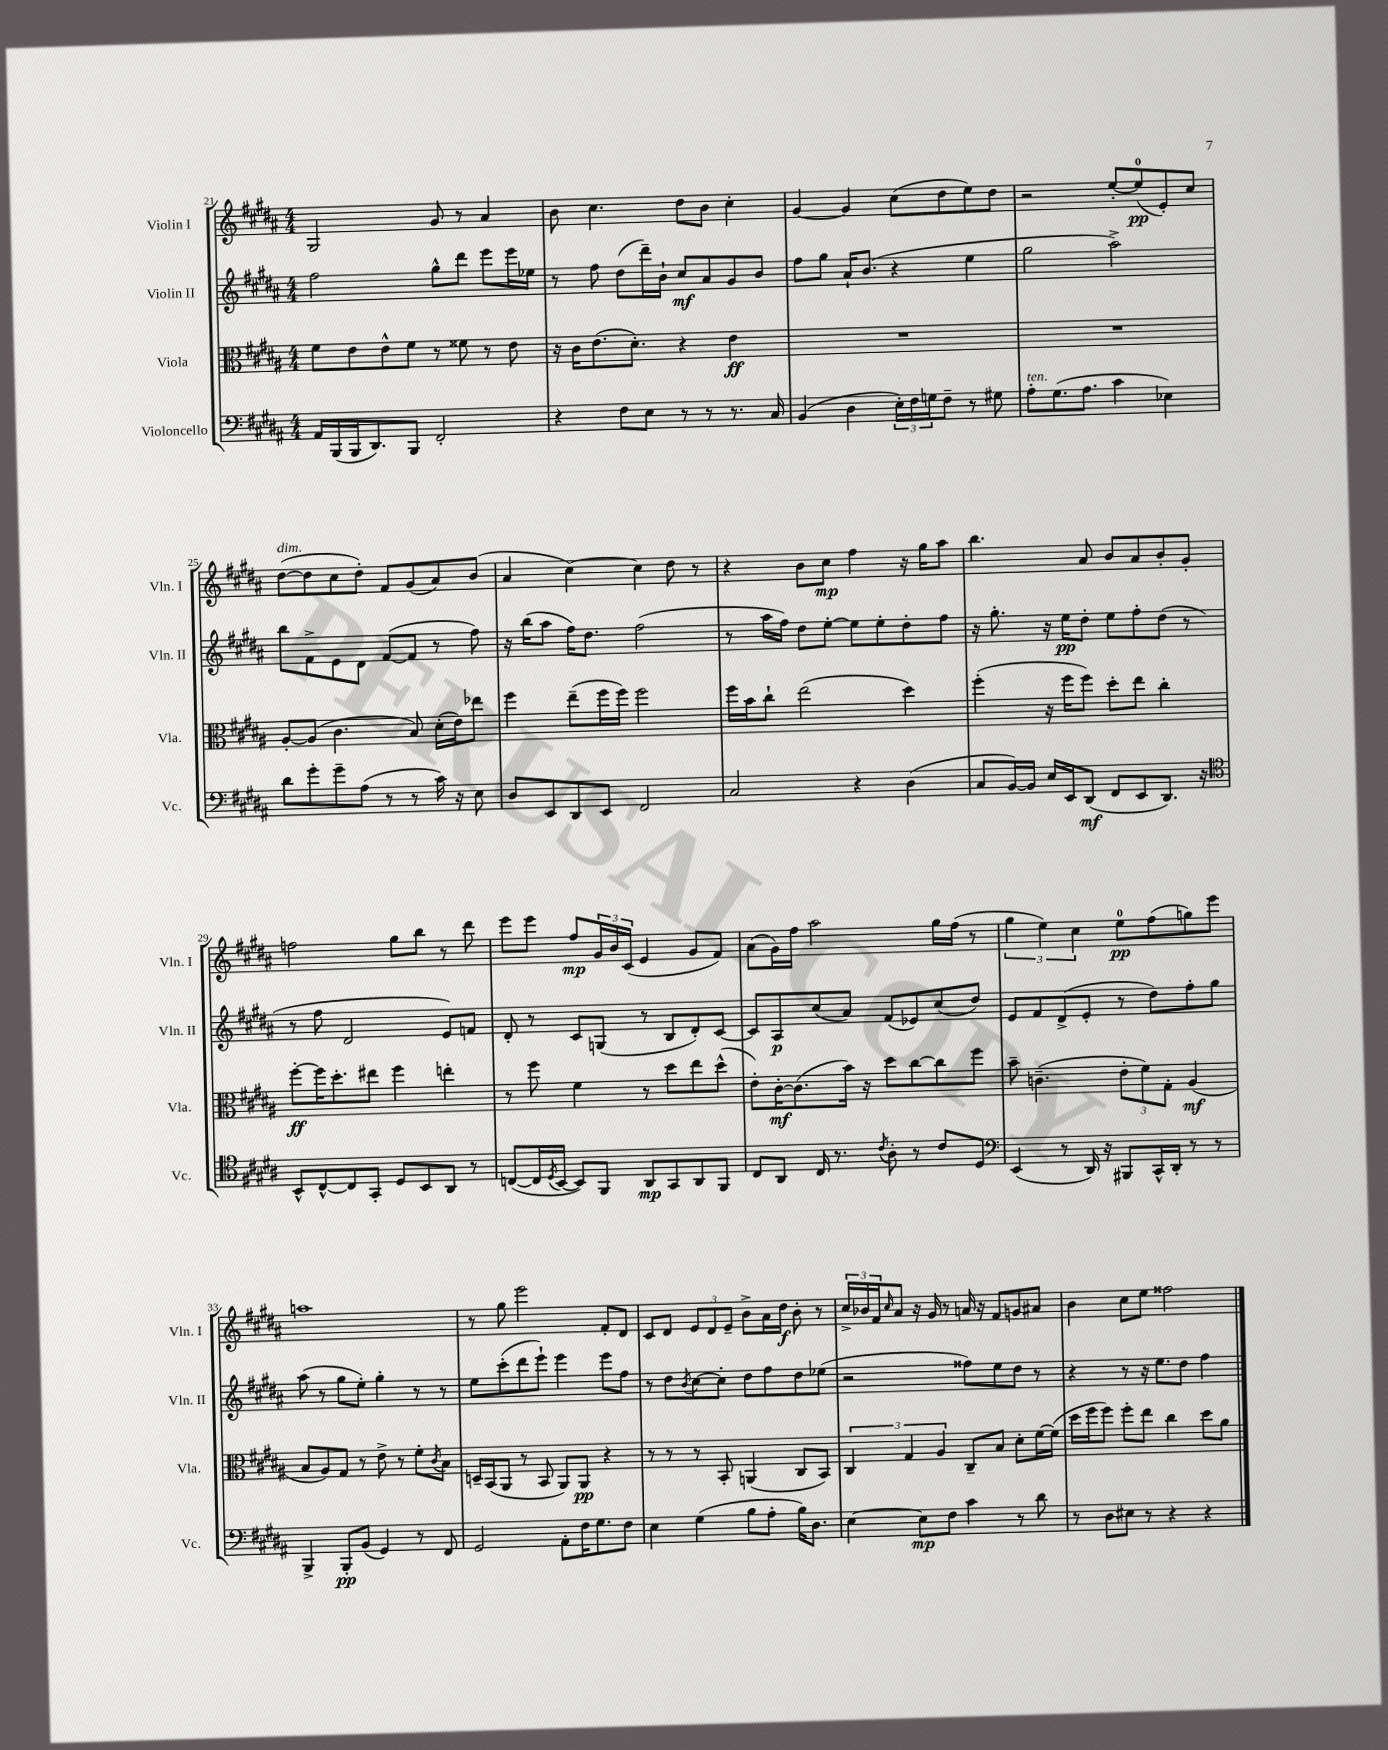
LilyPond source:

<<
\new StaffGroup <<
\new Staff = "s0" \with { instrumentName = "Violin I" shortInstrumentName = "Vln. I" } {
    \clef treble \key b \major \numericTimeSignature \time 4/4
    gis2 gis'8 r8 ais'4 |
    b'8 cis''4. dis''8 b'8 cis''4-. |
    gis'4~ gis'4 cis''8( dis''8 e''8) dis''8 |
    r2 e''8~-. e''8-0\pp( e'8-.) cis''8 |
    dis''8~^\markup { \italic "dim." }( dis''8 cis''8 dis''8-.) fis'8 gis'8( ais'8) b'8( |
    ais'4 cis''4~) cis''4 dis''8 r8 |
    r4 b'8 cis''8\mp fis''4 r16 gis''16 ais''8 |
    b''4. ais'8 b'8 ais'8 b'8-. gis'8-. |
    f''2 gis''8 b''8 r8 dis'''8 |
    e'''8 e'''8 fis''8\mp \tuplet 3/2 { gis'16 b'16 cis'16( } e'4 gis'8 fis'8) |
    ais'8( gis'16) fis''16 ais''2 gis''16 fis''16( r8 |
    \tuplet 3/2 { gis''4 e''4) cis''4 } e''8-0\pp fis''8( g''8) e'''8 |
    a''1 |
    r8 gis''8 e'''2 fis'8-. dis'8 |
    cis'8 dis'8 \tuplet 3/2 { e'8 dis'8 e'8-- } b'8-> ais'16 dis''16\f b'8-. r8 |
    \tuplet 3/2 { cis''16-> bes'16 fis'16 } \grace { cis''16 } ais'8 r16 gis'16 r8 a'16 r16 fis'8 g'8 ais'8 |
    b'4 cis''8 e''8 fisis''2 \bar "|." |
}
\new Staff = "s1" \with { instrumentName = "Violin II" shortInstrumentName = "Vln. II" } {
    \clef treble \key b \major \numericTimeSignature \time 4/4
    fis''2 gis''8-^ dis'''8 e'''8 e'''16 ees''16 |
    r8 fis''8 dis''8( dis'''16--) b'16-! cis''8\mf ais'8 gis'8 b'8 |
    fis''8 gis''8 ais'16-! b'8.( r4 e''4 |
    gis''2 ais''2->) |
    b''8 fis'8-> e'8 dis'8 fis'8~( fis'8 r8 fis''8) |
    r16 b''16( ais''8 fis''16) dis''8. fis''2( |
    r8 ais''16 fis''16) dis''8 e''8~-. e''8 e''8-. dis''8-. fis''8 |
    r16 gis''8.-. r16 e''16\pp dis''8-. e''8 fis''8-. dis''8( r8 |
    r8 fis''8 dis'2 e'8) f'8 |
    dis'8-. r8 cis'8 g8( r8 b8 dis'8-.) cis'8~ |
    cis'8 ais8\p cis''8( ais'8) fis'8( ees'8) cis''8( dis''8) |
    e'8 fis'8 dis'8->( e'8-. r8 dis''8) fis''8-. gis''8 |
    ais''8( r8 gis''8 e''8-.) gis''4-. r8 r8 |
    e''8 cis'''8-.( dis'''8 e'''8-!) e'''4 e'''8 fis''8 |
    r8 dis''8 \acciaccatura { b'8 } cis''8~ cis''8-. dis''8 fis''8 dis''8 ees''8( |
    r2 fisis''8) e''8 dis''8 r8 |
    r4 r8 r16 e''8. dis''8 fis''4 \bar "|." |
}
\new Staff = "s2" \with { instrumentName = "Viola" shortInstrumentName = "Vla." } {
    \clef alto \key b \major \numericTimeSignature \time 4/4
    fis'8 e'8 e'8-^ fis'8 r8 fisis'8 r8 e'8 |
    r16 cis'16 e'8.( dis'8.-.) r4 e'4\ff |
    R1 |
    R1 |
    ais8~-. ais8( cis'4. b8) dis'16-.( e'16) ees''8 |
    fis''4 e''8--( fis''16 fis''16) fis''2 |
    fis''16 b'16 cis''8-! e''2( dis''4) |
    fis''4-.( r16 fis''16 fis''8) dis''8-. e''8 cis''4-. |
    fis''8~-.\ff fis''16 dis''8.-. eis''8 fis''4 e''4-. |
    r8 fis''8 fis'4 r8 dis''8 e''8 dis''8-^( |
    e'8-.) cis'16~-.\mf cis'8.( b'16) r16 dis''8 cis''8~ cis''8 fis''8 |
    b'8-- c'4.--( \tuplet 3/2 { e'8-. fis'8) gis8-. } ais4\mf( |
    b8 ais8) gis8 r8 e'8-> r8 fis'8-. \acciaccatura { cis'8 } b8 |
    d16-- b,16( ais,8 r8 b,8 ais,8) ais,8\pp r4 |
    r8 r8 r8 b,8-. a,4( cis8 b,8) |
    \tuplet 3/2 { cis4 gis4 ais4 } cis8-- b8 dis'8-. fis'16~ fis'16( |
    dis''16 fis''16 fis''8) fis''8-. e''8 cis''4 dis''8 ais'8 \bar "|." |
}
\new Staff = "s3" \with { instrumentName = "Violoncello" shortInstrumentName = "Vc." } {
    \clef bass \key b \major \numericTimeSignature \time 4/4
    ais,16 b,,16( b,,16 dis,8.) b,,8 fis,2-. |
    r4 fis8 e8 r8 r8 r8. cis16 |
    b,4( dis4 \tuplet 3/2 { e16-.) fis16 g16 } fis8-- r8 gis8 |
    ais8-.^\markup { \italic "ten." } gis8.( ais8. cis'4 ees4) |
    dis'8 gis'8-. gis'8-- ais8( r8 r8 cis'16) r16 e8 |
    dis8 e,8 dis,8 e,8 fis,2 |
    cis2 r4 dis4( |
    cis8 b,16~) b,16 e16 e,16 dis,8\mf( fis,8 e,8 dis,8.) r16 |
    \clef tenor b,8-^ cis8~-^ cis8 gis,8-. dis8 b,8 ais,8 r8 |
    c8~( c16 \acciaccatura { dis8 } b,16~ b,8) fis,8 ais,8\mp gis,8 ais,8 fis,8 |
    cis8 ais,8 cis16 r8. \acciaccatura { cis'8 } ais8-. r8 cis'8 dis8 |
    \clef bass e,4( r8 dis,16) r16 bis,,8 cis,16-^ dis,16-. r8 r8 |
    b,,4-> b,,8-.\pp b,8( gis,4) r8 fis,8 |
    gis,2 ais,8-. fis16 gis8. fis8 |
    e4 gis4( b8 ais8-. b16) dis8. |
    e4~ e8\mp fis8 cis'4 r8 dis'8 |
    r8 dis8 eis8 r8 r4 r4 \bar "|." |
}
>>
>>
\layout { \context { \Score currentBarNumber = #21 } }
